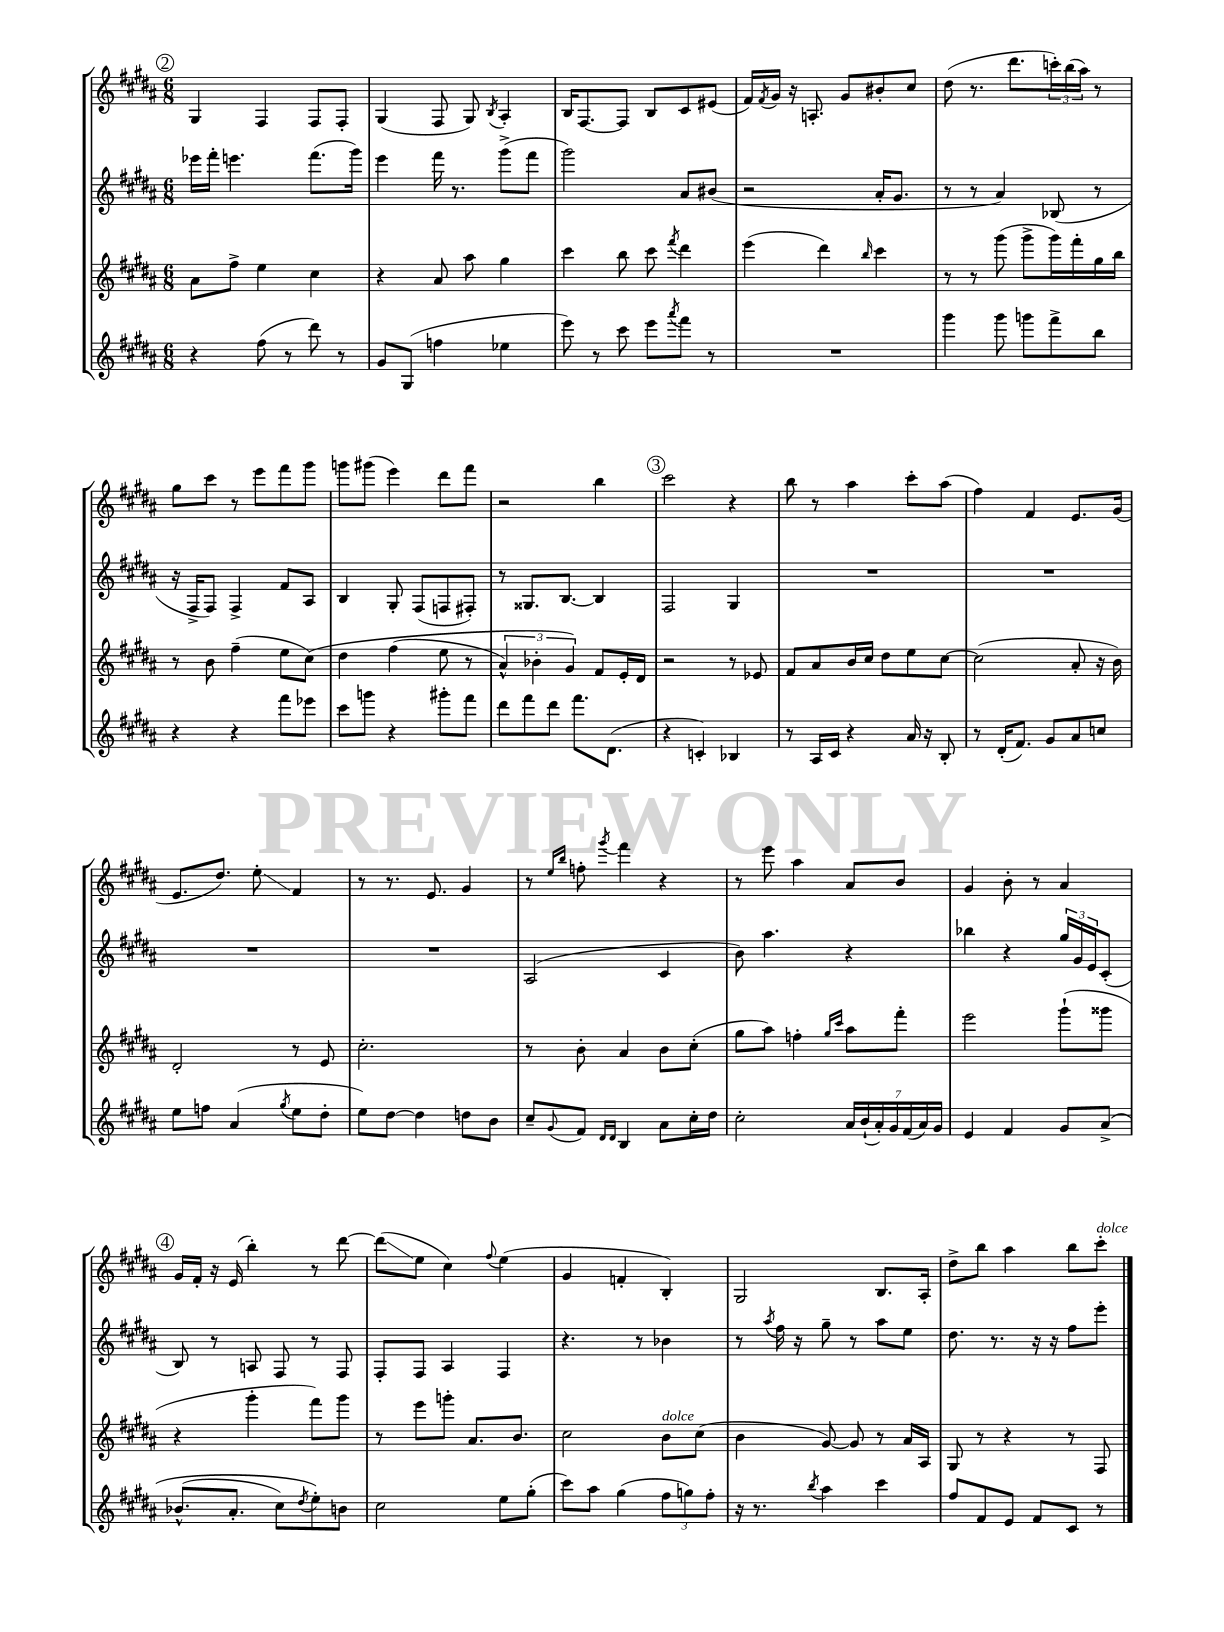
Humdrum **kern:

**kern	**kern	**kern	**kern
*staff4	*staff3	*staff2	*staff1
*clefG2	*clefG2	*clefG2	*clefG2
*k[f#c#g#d#a#]	*k[f#c#g#d#a#]	*k[f#c#g#d#a#]	*k[f#c#g#d#a#]
*M6/8	*M6/8	*M6/8	*M6/8
4r	8a#	16eee-	4G#
.	.	16fff#'	.
.	8ff#^	4.eee	.
(8ff#	4ee	.	4F#
8r	.	.	.
8ddd#)	4cc#	(8.fff#	8F#
8r	.	.	8F#'
.	.	16ggg#)	.
=	=	=	=
8g#	4r	4eee	(4G#
(8G#	.	.	.
4ff	8a#	16fff#	8F#
.	.	8.r	.
.	8aa#	.	8G#)
.	.	.	8qB
4ee-	4gg#	(8ggg#^	4A#'
.	.	8fff#	.
=	=	=	=
8eee)	4ccc#	2ggg#)	16B
.	.	.	[8.F#
8r	.	.	.
8ccc#	8bb	.	8F#]
8eee	8ccc#	.	8B
8qaaa#	8qfff#	.	.
8fff#	4ddd#	8a#	8c#
8r	.	(8b#	(8e#
=	=	=	=
2.r	(4eee	2r	16f#)
.	.	.	8qf#
.	.	.	16g#
.	.	.	16r
.	.	.	8.A'
.	4ddd#)	.	.
.	.	.	8g#
.	16qqbb	.	.
.	4ccc#	16a#'	8b#'
.	.	8.g#	.
.	.	.	8cc#
=	=	=	=
4ggg#	8r	8r	(8dd#
.	8r	8r	8.r
8ggg#	(8ggg#	4a#)	.
.	.	.	8.ddd#
8ggg	8ggg#^	.	.
8fff#^	16ggg#)	(8B-	24ccc')
.	.	.	(24bb
.	16fff#'	.	.
.	.	.	24aa#)
8bb	16gg#	8r	8r
.	16bb	.	.
=	=	=	=
4r	8r	16r	8gg#
.	.	16F#^	.
.	8b	8F#)	8ccc#
4r	(4ff#~	4F#^	8r
.	.	.	8eee
8fff#	8ee	8f#	8fff#
8eee-	&(8cc#)	8A#	8ggg#
=	=	=	=
8ccc#	4dd#	4B	8ggg
8ggg	.	.	(8ggg#
4r	(4ff#	8G#'	4eee)
.	.	(8F#	.
8ggg#'	8ee	8F	8ddd#
8fff#	8r	8F#')	8fff#
=	=	=	=
8ddd#	6a#^^)	8r	2r
8fff#	.	8.G##	.
.	6b-'	.	.
8ddd#	.	.	.
.	.	[8.B	.
.	6g#&)	.	.
8.fff#	.	.	.
.	8f#	4B]	4bb
(8.d#	.	.	.
.	16e'	.	.
.	16d#	.	.
=	=	=	=
4r	2r	2F#	2ccc#
4c')	.	.	.
4B-	8r	4G#	4r
.	8e-	.	.
=	=	=	=
8r	8f#	2.r	8bb
16A#	8a#	.	8r
16c#	.	.	.
4r	16b	.	4aa#
.	16cc#	.	.
.	8dd#	.	.
16a#	8ee	.	8ccc#'
16r	.	.	.
8B'	[8cc#	.	(8aa#
=	=	=	=
8r	(2cc#]	2.r	4ff#)
(16d#'	.	.	.
8.f#)	.	.	.
.	.	.	4f#
8g#	.	.	.
8a#	8a#'	.	8.e
8cc	16r	.	.
.	16b)	.	(16g#
=	=	=	=
8ee	2d#'	2.r	8.e
8ff	.	.	.
.	.	.	8.dd#)
(4a#	.	.	.
.	.	.	8ee'
8qgg#	.	.	.
8ee	8r	.	4f#
8dd#'	8e	.	.
=	=	=	=
8ee)	2.cc#'	2.r	8r
[8dd#	.	.	8.r
4dd#]	.	.	.
.	.	.	8.e
8dd	.	.	4g#
8b	.	.	.
=	=	=	=
8cc#~	8r	(2A#	8r
.	.	.	16qqee
8qqg#	.	.	16qqbb
8f#	8b'	.	8ff'
16qqd#	.	.	.
16qqd#	.	.	8qggg#
4B	4a#	.	4fff#
8a#	8b	4c#	4r
16cc#'	(8cc#'	.	.
16dd#	.	.	.
=	=	=	=
2cc#'	8gg#	8b)	8r
.	8aa#)	4.aa#	8eee
.	4ff'	.	4aa#
.	16qqgg#	.	.
.	16qqccc#	.	.
28a#	8aa#	4r	8a#
(28b`	.	.	.
28a#')	.	.	.
28g#	.	.	.
.	8fff#'	.	8b
(28f#	.	.	.
28a#)	.	.	.
28g#	.	.	.
=	=	=	=
4e	2eee	4bb-	4g#
4f#	.	4r	8b'
.	.	.	8r
8g#	(8ggg#`	24gg#	4a#
.	.	24g#	.
.	.	24e	.
&(8a#^	8ggg##	(8c#'	.
=	=	=	=
(8.b-^^	4r	8B)	16g#
.	.	.	16f#'
.	.	8r	16r
8.a#'	.	.	(16e
.	4ggg#'	8A	4bb')
8cc#)	.	8F#	.
8qdd#	.	.	.
8ee'&)	8fff#)	8r	8r
8b	8ggg#	8F#	[8ddd#
=	=	=	=
2cc#	8r	8F#'	(8ddd#]
.	8eee	8F#	8ee
.	8ggg'	4A#	4cc#)
.	8.a#	.	.
.	.	.	8qqff#
8ee	.	4F#	(4ee
.	8.b	.	.
(8gg#'	.	.	.
=	=	=	=
8ccc#)	2cc#	4.r	4g#
8aa#	.	.	.
(4gg#	.	.	4f'
.	.	8r	.
12ff#	8b	4b-	4B')
12gg)	.	.	.
.	(8cc#	.	.
12ff#'	.	.	.
=	=	=	=
16r	4b	8r	2G#
8.r	.	.	.
.	.	8qaa#	.
.	.	16ff#	.
.	.	16r	.
8qbb	.	.	.
4aa#	[8g#)	8gg#~	.
.	8g#]	8r	.
4ccc#	8r	8aa#	8.B
.	16a#	8ee	.
.	16A#	.	16A#'
=	=	=	=
8ff#	8G#	8.dd#	8dd#^
8f#	8r	.	8bb
.	.	8.r	.
8e	4r	.	4aa#
8f#	.	16r	.
.	.	16r	.
8c#	8r	8ff#	8bb
8r	8F#	8eee'	8ccc#'
==	==	==	==
*-	*-	*-	*-
